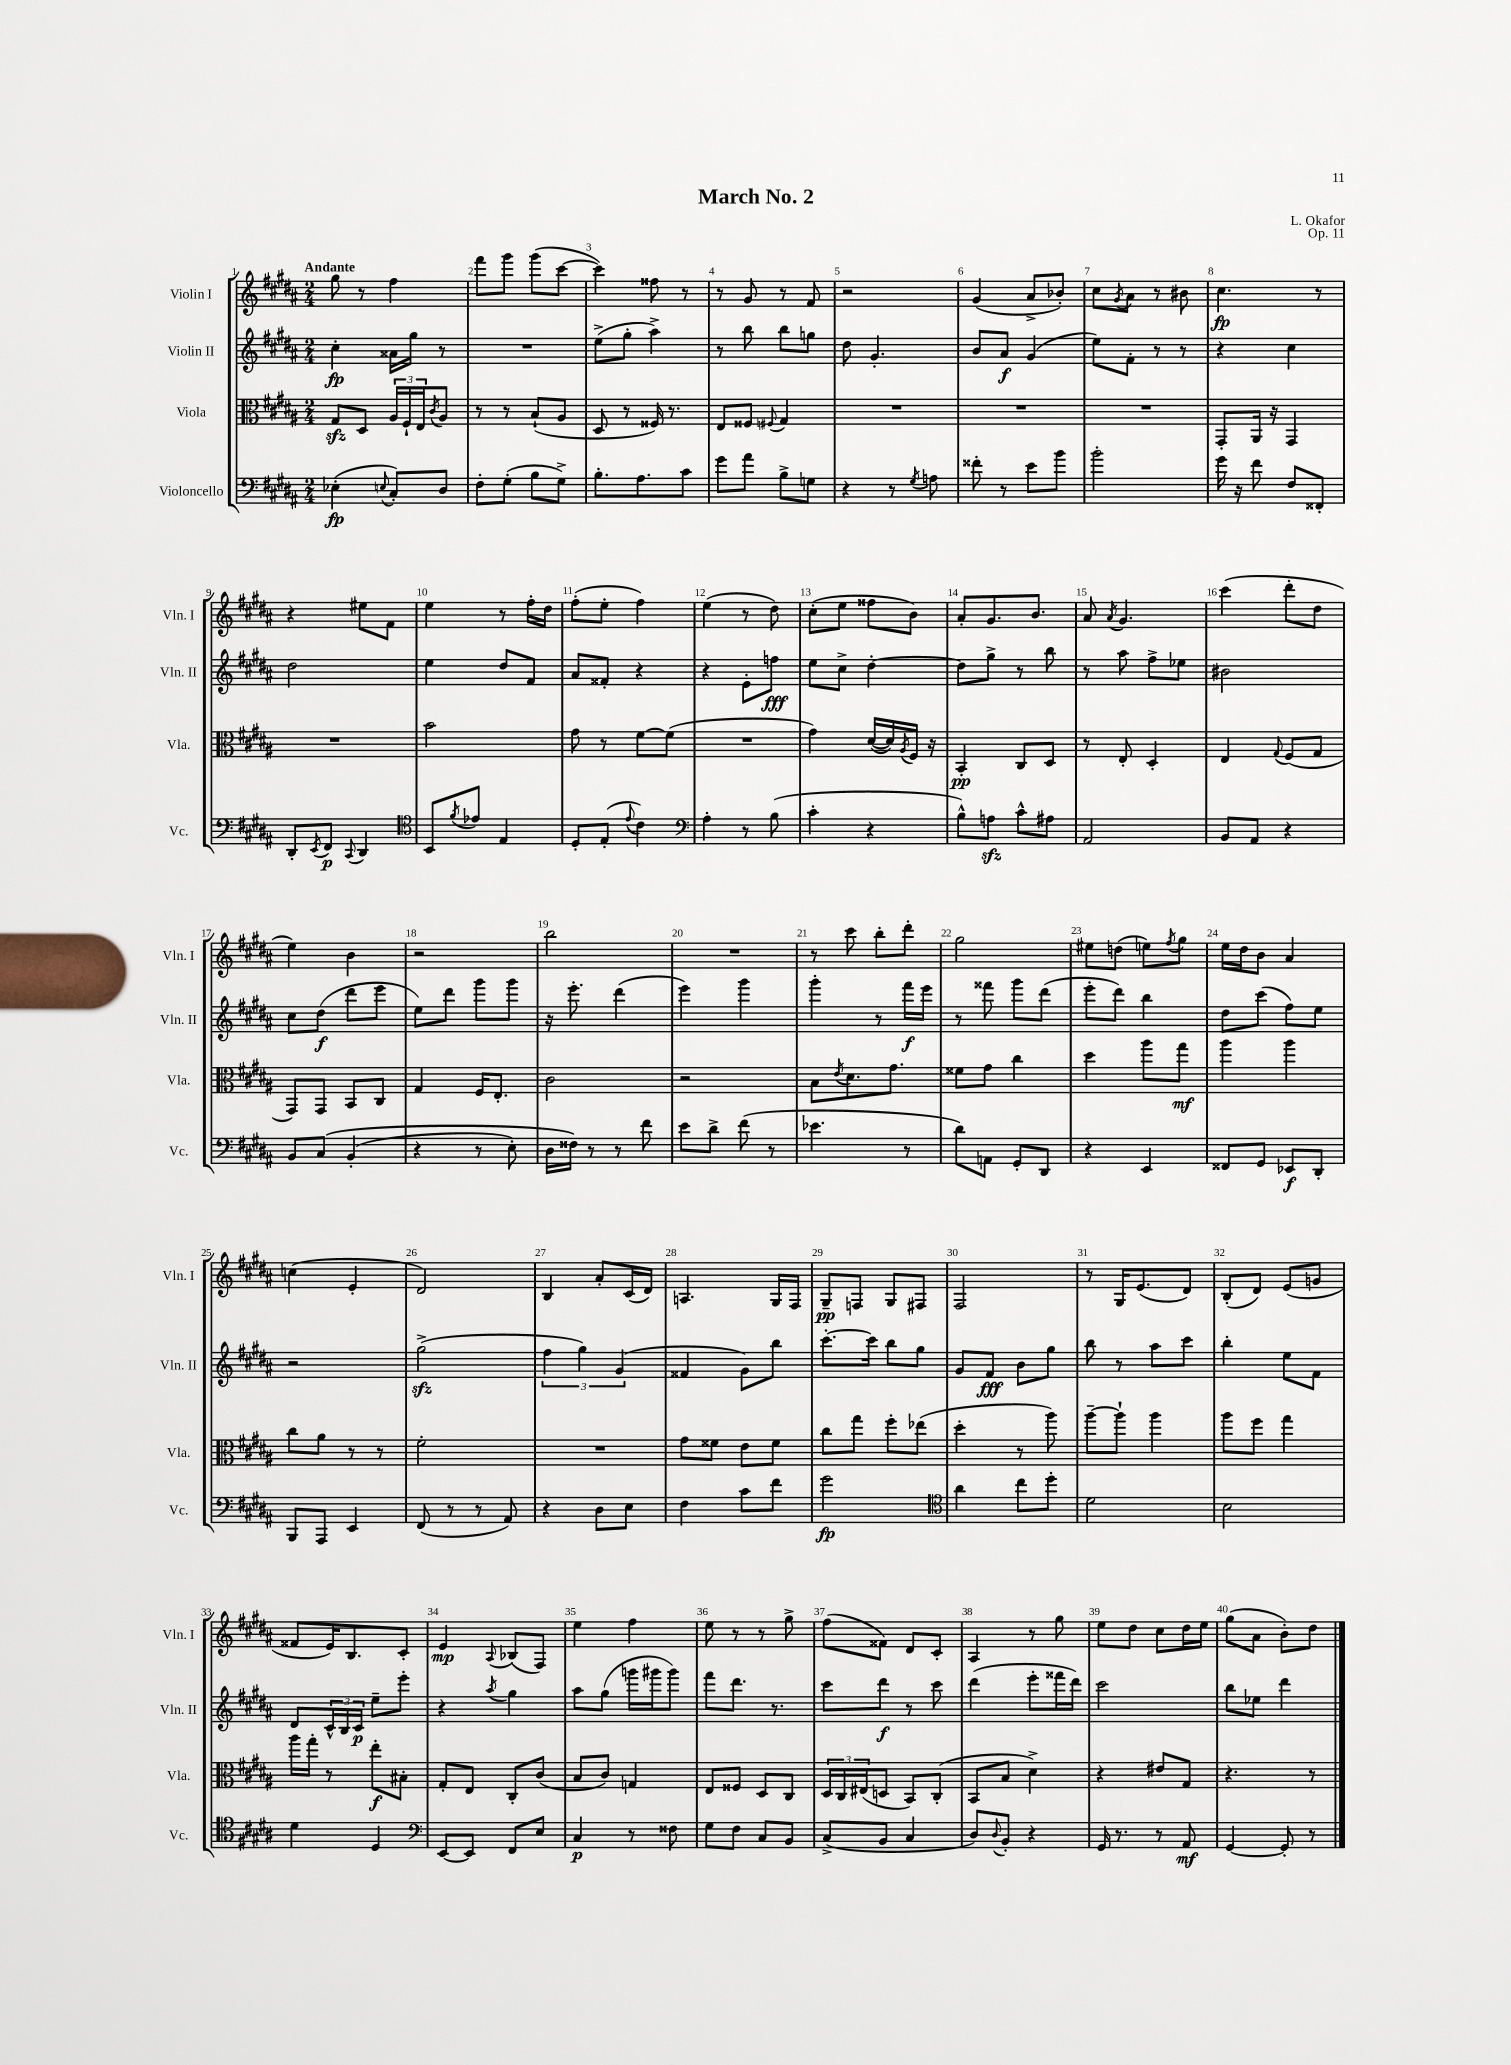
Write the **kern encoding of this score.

**kern	**kern	**kern	**kern
*staff4	*staff3	*staff2	*staff1
*clefF4	*clefC3	*clefG2	*clefG2
*k[f#c#g#d#a#]	*k[f#c#g#d#a#]	*k[f#c#g#d#a#]	*k[f#c#g#d#a#]
*M2/4	*M2/4	*M2/4	*M2/4
(4E-'\	8G#/L	4cc#'\	8gg#\
.	8D#/J	.	8r
8qqE/	.	.	.
8C#'/L)	24A#/LL	16a##\LL	4ff#\
.	24F#`/	.	.
.	.	16gg#\JJ	.
.	24E/J	.	.
.	8qc#/	.	.
8D#/J	8A#/J	8r	.
=	=	=	=
8F#'\L	8r	2r	8fff#\L
(8G#'\J	8r	.	8ggg#\J
8B\L	(8B`/L	.	(8ggg#\L
8G#^\J)	8A#/J	.	[8ccc#\J
=	=	=	=
8.B'\L	8D#/	(8ee^\L	4ccc#\])
.	8r	8gg#'\J	.
8.A#\	.	.	.
.	16F##/)	4aa#^\)	8ff##\
.	8.r	.	.
8c#\J	.	.	8r
=	=	=	=
8g#\L	8E/L	8r	8r
8a#\J	8F##/J	8bb\	8g#/
.	8qqF#/	.	.
8B^\L	4G#/	8bb\L	8r
8G\J	.	8gg\J	8f#/
=	=	=	=
4r	2r	8dd#\	2r
.	.	4.g#'/	.
8r	.	.	.
8qG#/	.	.	.
8A\	.	.	.
=	=	=	=
8f##'\	2r	8b/L	(4g#/
8r	.	8a#/J	.
8e\L	.	(4g#/	8a#^/L
8b\J	.	.	8b-'/J)
=	=	=	=
2b'\	2r	8ee\L)	8cc#\L
.	.	.	8qg#/
.	.	8f#'\J	8a#\J
.	.	8r	8r
.	.	8r	8b#\
=	=	=	=
16g#\	8GG#'/L	4r	4.cc#\
16r	.	.	.
8f#\	16AA#/Jk	.	.
.	16r	.	.
8F#/L	4GG#/	4cc#\	.
8FF##'/J	.	.	8r
=	=	=	=
8DD#'/L	2r	2dd#\	4r
8qEE/	.	.	.
8FF#/J	.	.	.
8qqCC#/	.	.	.
4DD#/	.	.	8ee#\L
.	.	.	8f#\J
=	=	=	=
*clefC4	*	*	*
8BB/L	2b\	4ee\	4ee\
8qf#/	.	.	.
8e-/J	.	.	.
4E/	.	8dd#/L	8r
.	.	8f#/J	16ff#'\LL
.	.	.	16dd#\JJ
=	=	=	=
8D#'/L	8g#\	8a#/L	(8ff#'\L
(8E'/J	8r	8f##'/J	8ee'\J
8qqe/	.	.	.
4c#\)	[8f#\L	4r	4ff#\)
.	(8f#\]J	.	.
=	=	=	=
*clefF4	*	*	*
4A#'\	2r	4r	(4ee\
8r	.	8e'\L	8r
(8B\	.	8ff\J	8dd#\)
=	=	=	=
4c#'\	4g#\)	8ee\L	(8cc#'\L
.	.	8cc#^\J	8ee\J
4r	([16d#/LL	[4dd#'\	8ff##\L
.	16d#/])	.	.
.	8qA#/	.	.
.	16F#/JJ	.	8b\J)
.	16r	.	.
=	=	=	=
8B^^\L)	4BB'/	8dd#\]L	8a#'/L
8A\J	.	8gg#^\J	8.g#/
8c#^^\L	8C#/L	8r	.
.	.	.	8.b/J
8A#\J	8D#/J	8bb\	.
=	=	=	=
2AA#/	8r	8r	8a#/
.	.	.	8qa#/
.	8E'/	8aa#\	4.g#/
.	4D#'/	8ff#^\L	.
.	.	8ee-\J	.
=	=	=	=
8BB/L	4E/	2b#\	(4ccc#\
8AA#/J	.	.	.
.	8qqG#/	.	.
4r	(8F#/L	.	8ddd#'\L
.	8G#/J	.	8dd#\J
=	=	=	=
8BB/L	8GG#/L)	8cc#\L	4ee\)
&(8C#/J	8GG#/J	(8dd#\J	.
(4BB'/	8BB/L	8ddd#\L	4b\
.	8C#/J	8eee\J	.
=	=	=	=
4r	4G#/	8ee\L)	2r
.	.	8ddd#\J	.
8r	16F#/LK	8ggg#\L	.
.	8.E'/J	.	.
8E'\)	.	8ggg#\J	.
=	=	=	=
16D#\LL	2c#\	16r	2bb\
16F##\JJ&)	.	8.eee'\	.
8r	.	.	.
8r	.	(4ddd#\	.
8f#\	.	.	.
=	=	=	=
8e\L	2r	4eee\)	2r
8d#^\J	.	.	.
(8f#\	.	4ggg#\	.
8r	.	.	.
=	=	=	=
4.e-\	8B\L	4ggg#'\	8r
.	8qe/	.	.
.	8.d#\	.	8ccc#\
.	.	8r	8bb'\L
.	8.g#\J	.	.
8r	.	16fff#\LL	8ddd#'\J
.	.	16eee\JJ	.
=	=	=	=
8d#\L)	8f##\L	8r	2gg#\
8AA\J	8g#\J	8fff##\	.
8GG#'/L	4cc#\	8ggg#\L	.
8DD#/J	.	(8ddd#\J	.
=	=	=	=
4r	4dd#\	8eee'\L	8ee#\L
.	.	8ddd#\J)	(8dd\J
4EE/	8aa#\L	4bb\	8ee\L)
.	.	.	8qff#/
.	8gg#\J	.	8gg#\J
=	=	=	=
8FF##/L	4aa#\	8dd#\L	16ee\LL
.	.	.	16dd#\J
8GG#/J	.	(8ccc#\J	8b\J
8EE-/L	4aa#\	8ff#\L)	4a#/
8DD#'/J	.	8ee\J	.
=	=	=	=
8BBB/L	8cc#\L	2r	(4cc\
8AAA#/J	8a#\J	.	.
4EE/	8r	.	4e'/
.	8r	.	.
=	=	=	=
(8FF#/	2f#'\	(2gg#^\	2d#/)
8r	.	.	.
8r	.	.	.
8AA#/)	.	.	.
=	=	=	=
4r	2r	6ff#\	4B/
.	.	6gg#\)	.
8D#\L	.	.	8a#'/L
.	.	(6g#/	.
8E\J	.	.	(16c#/L
.	.	.	16d#/JJ)
=	=	=	=
4F#\	8g#\L	4f##/	4.A/
.	8f##\J	.	.
8c#\L	8e\L	8g#\L)	.
8f#\J	8f##\J	8bb\J	16G#/LL
.	.	.	16F#/JJ
=	=	=	=
2g#\	8cc#\L	[8.ccc#'\L	8G#~/L
.	8gg#\J	.	8F/J
.	.	16ccc#\]Jk	.
.	8ff#'\L	8bb\L	8G#/L
.	(8ee-\J	8gg#\J	8F#/J
=	=	=	=
*clefC4	*	*	*
4a#\	4dd#'\	8g#/L	2F#/
.	.	8f#/J	.
8cc#\L	8r	8b\L	.
8dd#'\J	8aa#\)	8gg#\J	.
=	=	=	=
2d#\	[8aa#~\L	8bb\	8r
.	8aa#`\]J	8r	16G#/LK
.	.	.	(8.e/
.	4aa#\	8aa#\L	.
.	.	8ccc#\J	8d#/J)
=	=	=	=
2B\	8aa#\L	4bb'\	(8B'/L
.	8ff#\J	.	8d#/J)
.	4gg#\	8ee\L	(8e/L
.	.	8f#\J	8g/J
=	=	=	=
4d#\	16aa#\LL	8d#/L	8f##/L
.	16gg#'\JJ	.	.
.	8r	24c#^^/L	16e/K)
.	.	24B/	.
.	.	.	8.B/
.	.	24c#/JJ	.
4D#/	8ee'\L	8ee~\L	.
.	8B#'\J	8eee'\J	8c#'/J
=	=	=	=
*clefF4	*	*	*
[8EE/L	8G#'/L	4r	4e/
8EE/]J	8E/J	.	.
.	.	8qaa#/	8qqA#/
8FF#/L	8C#'/L	4gg#\	(8B-/L
8E/J	(8c#/J	.	8F#/J)
=	=	=	=
4C#/	8B/L	8aa#\L	4ee\
.	8c#/J)	(8gg#\J	.
8r	4G/	16ggg\LL	4ff#\
.	.	16ggg#\J	.
8F##\	.	8ggg#\J)	.
=	=	=	=
8G#\L	8E/L	8fff#\L	8ee\
8F#\J	8F##/J	8.ddd#\J	8r
8C#/L	8D#/L	.	8r
.	.	8.r	.
8BB/J	8C#/J	.	8gg#^\
=	=	=	=
(8C#^/L	24D#/LL	8ccc#\L	(8ff#\L
.	24C#/	.	.
.	(24E#/J	.	.
8BB/J	8D/J	8ddd#\J	8f##\J)
4C#/	8BB/L)	8r	8d#/L
.	(8C#'/J	8ccc#\	8c#'/J
=	=	=	=
8D#/L)	8BB/L	(4ddd#\	4A#/
8qqD#/	.	.	.
8BB'/J	8B/J	.	.
4r	4d#^\)	8eee'\L	8r
.	.	16fff##\L	8gg#\
.	.	16ddd#\JJ)	.
=	=	=	=
16GG#/	4r	2ccc#\	8ee\L
8.r	.	.	.
.	.	.	8dd#\J
8r	8e#/L	.	8cc#\L
8AA#/	8G#/J	.	16dd#\L
.	.	.	16ee\JJ
=	=	=	=
[4GG#/	4.r	8bb\L	(8gg#\L
.	.	8ee-\J	8a#\J
8GG#'/]	.	4ddd#\	8b'\L)
8r	8r	.	8dd#\J
==	==	==	==
*-	*-	*-	*-
